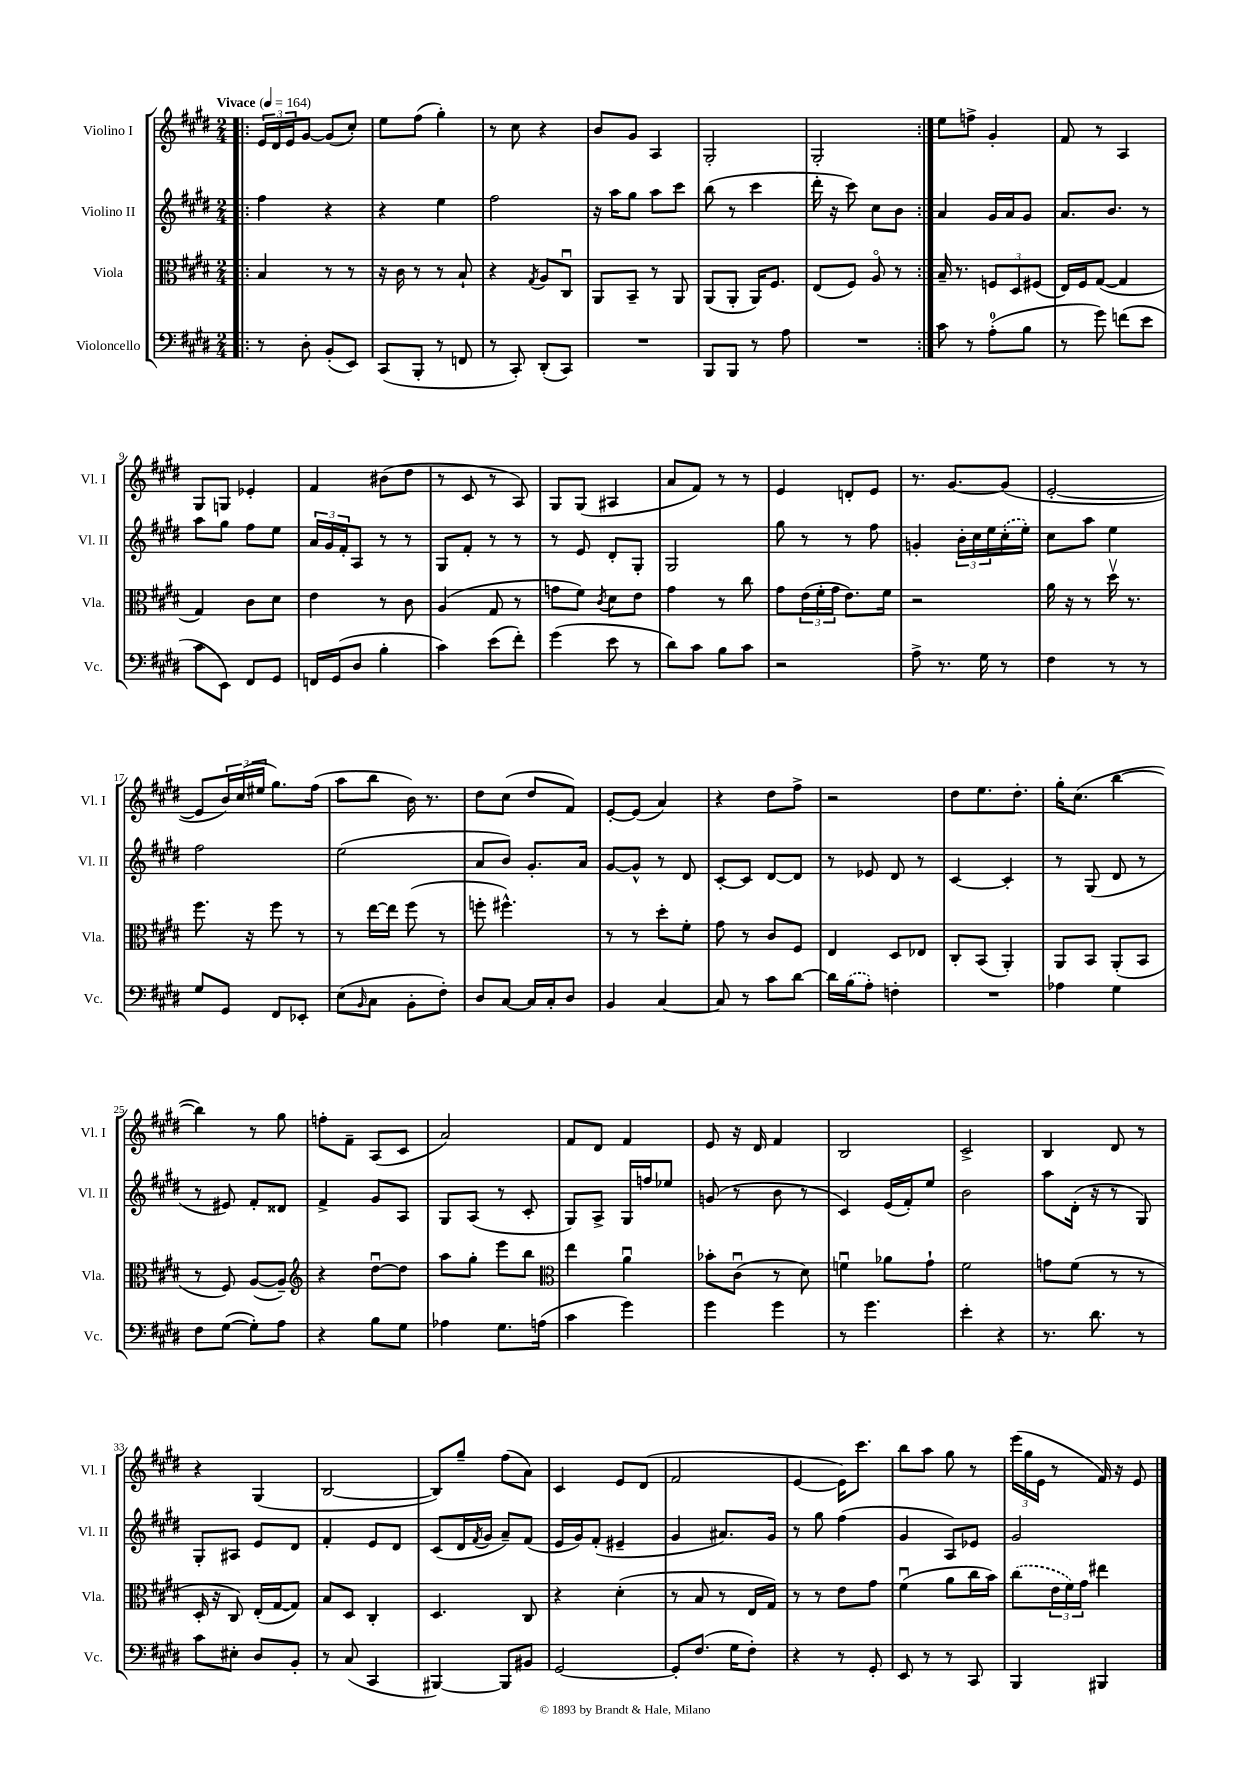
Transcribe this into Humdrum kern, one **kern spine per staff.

**kern	**kern	**kern	**kern
*staff4	*staff3	*staff2	*staff1
*clefF4	*clefC3	*clefG2	*clefG2
*k[f#c#g#d#]	*k[f#c#g#d#]	*k[f#c#g#d#]	*k[f#c#g#d#]
*M2/4	*M2/4	*M2/4	*M2/4
*MM164	*MM164	*MM164	*MM164
=!|:	=!|:	=!|:	=!|:
8r	4B	4ff#	24e
.	.	.	24d#
.	.	.	24e
8D#'	.	.	[8g#
(8BB'	8r	4r	(8g#]
8EE)	8r	.	8cc#')
=	=	=	=
(8CC#	16r	4r	8ee
.	16c#	.	.
8BBB'	8r	.	(8ff#
8r	8r	4ee	4gg#')
8FF	8B`	.	.
=	=	=	=
8r	4r	2ff#	8r
8CC#')	.	.	8cc#
.	8qG#	.	.
(8DD#'	8A	.	4r
8CC#)	8C#u	.	.
=	=	=	=
2r	8AA	16r	8b
.	.	16aa	.
.	8BB~	8gg#	8g#
.	8r	8aa	4A
.	8AA	8ccc#	.
=	=	=	=
8BBB	(8AA	(8bb	2G#'
8BBB	8AA'	8r	.
8r	16AA)	4ccc#	.
.	8.F#	.	.
8A	.	.	.
=	=	=	=
2r	(8E	16ddd#'	2G#'
.	.	16r	.
.	8F#)	8ccc#)	.
.	8Ao	8cc#	.
.	8r	8b	.
=:|!	=:|!	=:|!	=:|!
8c#	16B~	4a	8ee
.	8.r	.	.
8r	.	.	8ff^
(8A'	12F	16g#	4g#'
.	.	16a	.
.	12D#	.	.
8B	.	8g#	.
.	(12F#	.	.
=	=	=	=
8r	16E)	8.a	8f#
.	16F#	.	.
8g#)	([8G#	.	8r
.	.	8.b	.
(8f	4G#]	.	4A
8e	.	8r	.
=	=	=	=
8c#	4G#)	8aa	8G#
8EE)	.	8gg#	8G
8FF#	8c#	8ff#	4e-'
8GG#	8d#	8ee	.
=	=	=	=
16FF	4e	24a	4f#
.	.	24g#	.
(16GG#	.	.	.
.	.	24f#'	.
8D#	.	8A	.
4B'	8r	8r	(8b#
.	8c#	8r	8dd#
=	=	=	=
4c#)	(4A	8G#	8r
.	.	8f#'	8c#
(8e	8G#	8r	8r
8f#')	8r	8r	8A)
=	=	=	=
(4g#	8g	8r	8G#
.	8f#)	8e	(8G#
.	8qc#	.	.
8e	8d#	8d#'	4A#
8r	8e	8G#'	.
=	=	=	=
8d#)	4g#	2G#	8a
8c#	.	.	8f#)
8B	8r	.	8r
8c#	8cc#	.	8r
=	=	=	=
2r	8g#	8gg#	4e
.	(24e	8r	.
.	24f#'	.	.
.	24g#	.	.
.	8.e)	8r	8d'
.	.	8ff#	8e
.	16f#	.	.
=	=	=	=
8A^	2r	4g'	8.r
8.r	.	.	.
.	.	.	[8.g#
.	.	24b'	.
.	.	24cc#	.
16G#	.	.	.
.	.	24ee	.
8r	.	(16cc#'	(8g#]
.	.	16ee')	.
=	=	=	=
4F#	16a	8cc#	[2e'
.	16r	.	.
.	8r	8aa	.
8r	16dd#v	4ee	.
.	8.r	.	.
8r	.	.	.
=	=	=	=
8G#	8.ff#	2ff#	8e]
8GG#	.	.	24b)
.	.	.	(24cc#
.	16r	.	.
.	.	.	24ee#
8FF#	8ff#	.	8.gg#)
8EE-'	8r	.	.
.	.	.	(16ff#
=	=	=	=
(8E	8r	(2ee	8aa
16qqBB	.	.	.
8C#	[16ee	.	8bb
.	16ee]	.	.
8BB'	(8ff#	.	16b)
.	.	.	8.r
8F#')	8r	.	.
=	=	=	=
8D#	8ff'	8a	8dd#
[8C#	4.ff#^^)	8b)	(8cc#
16C#]	.	8.g#'	8dd#
16C#'	.	.	.
8D#	.	.	8f#)
.	.	16a	.
=	=	=	=
4BB	8r	[8g#	[8e'
.	8r	8g#^^]	(8e]
[4C#	8dd#'	8r	4a)
.	8f#'	8d#	.
=	=	=	=
8C#]	8g#	[8c#'	4r
8r	8r	8c#]	.
8c#	8c#	[8d#	8dd#
[8d#	8F#	8d#]	8ff#^
=	=	=	=
16d#]	4E	8r	2r
(16B	.	.	.
8A')	.	8e-	.
4F'	8D#	8d#	.
.	8E-	8r	.
=	=	=	=
2r	8C#'	[4c#	8dd#
.	(8BB	.	8.ee
.	4AA')	4c#']	.
.	.	.	8.dd#'
=	=	=	=
4A-	8AA	8r	16gg#'
.	.	.	(8.cc#
.	8BB	(8G#	.
4G#	(8AA'	8d#	[4bb
.	8BB	8r	.
=	=	=	=
8F#	8r	8r	4bb])
([8G#	8F#)	8e#)	.
8G#'])	([8A	8f#'	8r
8A	8A~])	8d##	8gg#
=	=	=	=
*	*clefG2	*	*
4r	4r	4f#^	8ff'
.	.	.	8f#~
8B	[8dd#u	8g#	(8A
8G#	8dd#]	8A	8c#
=	=	=	=
4A-	8aa	8G#	2a)
.	8gg#'	(8A	.
8.G#	8eee	8r	.
.	8bb	8c#'	.
(16A	.	.	.
=	=	=	=
*	*clefC3	*	*
4c#	4ee	8G#)	8f#
.	.	8A^	8d#
4g#)	4au	16G#	4f#
.	.	16ff	.
.	.	8ee-	.
=	=	=	=
4g#	8b-'	(8g	8e
.	(8c#u	8r	16r
.	.	.	16d#
4g#	8r	8b	4f#
.	8d#)	8r	.
=	=	=	=
8r	4fu	4c#)	2B
4.g#	.	.	.
.	8a-	(16e	.
.	.	16f#')	.
.	8g#`	8ee	.
=	=	=	=
4e'	2f#	2b	2c#^
4r	.	.	.
=	=	=	=
8.r	8g	8aa	4B
.	(8f#	(16d#'	.
8.d#	.	16r	.
.	8r	8r	8d#
8r	8r	8G#)	8r
=	=	=	=
8c#	16D#'	8G#'	4r
.	16r	.	.
8E#'	8C#)	8A#	.
8D#	(16E'	8e	(4G#
.	[16G#	.	.
8BB'	8G#])	8d#	.
=	=	=	=
8r	8B	4f#'	[2B
(8C#	8D#	.	.
4CC#	4C#'	8e	.
.	.	8d#	.
=	=	=	=
[4BBB#)	4.D#	(8c#	8B])
.	.	16d#	8gg#~
.	.	8qf#	.
.	.	16g#	.
8BBB#]	.	8a~)	(8ff#
8BB#	8C#	(8f#	8a)
=	=	=	=
[2GG#	4r	16e	4c#
.	.	16g#)	.
.	.	(8f#'	.
.	(4d#'	4e#~	8e
.	.	.	(8d#
=	=	=	=
8GG#']	8r	4g#	2f#
(8.F#	8B	.	.
.	8r	8.a#)	.
16G#	.	.	.
8F#')	16E	.	.
.	16G#)	16g#	.
=	=	=	=
4r	8r	8r	[4e
.	8r	8gg#	.
8r	8e	(4ff#	16e])
.	.	.	8.ccc#
8GG#'	8g#	.	.
=	=	=	=
8EE	(4f#u	4g#	8bb
8r	.	.	8aa
8r	8a	8A)	8gg#
8CC#	16cc#	8e-	8r
.	16b)	.	.
=	=	=	=
4BBB	(8cc#	2g#	(24eee
.	.	.	24gg#
.	.	.	24e
.	24e	.	8r
.	24f#)	.	.
.	24g#	.	.
4BBB#	4ee#	.	16f#)
.	.	.	16r
.	.	.	8e
==	==	==	==
*-	*-	*-	*-
